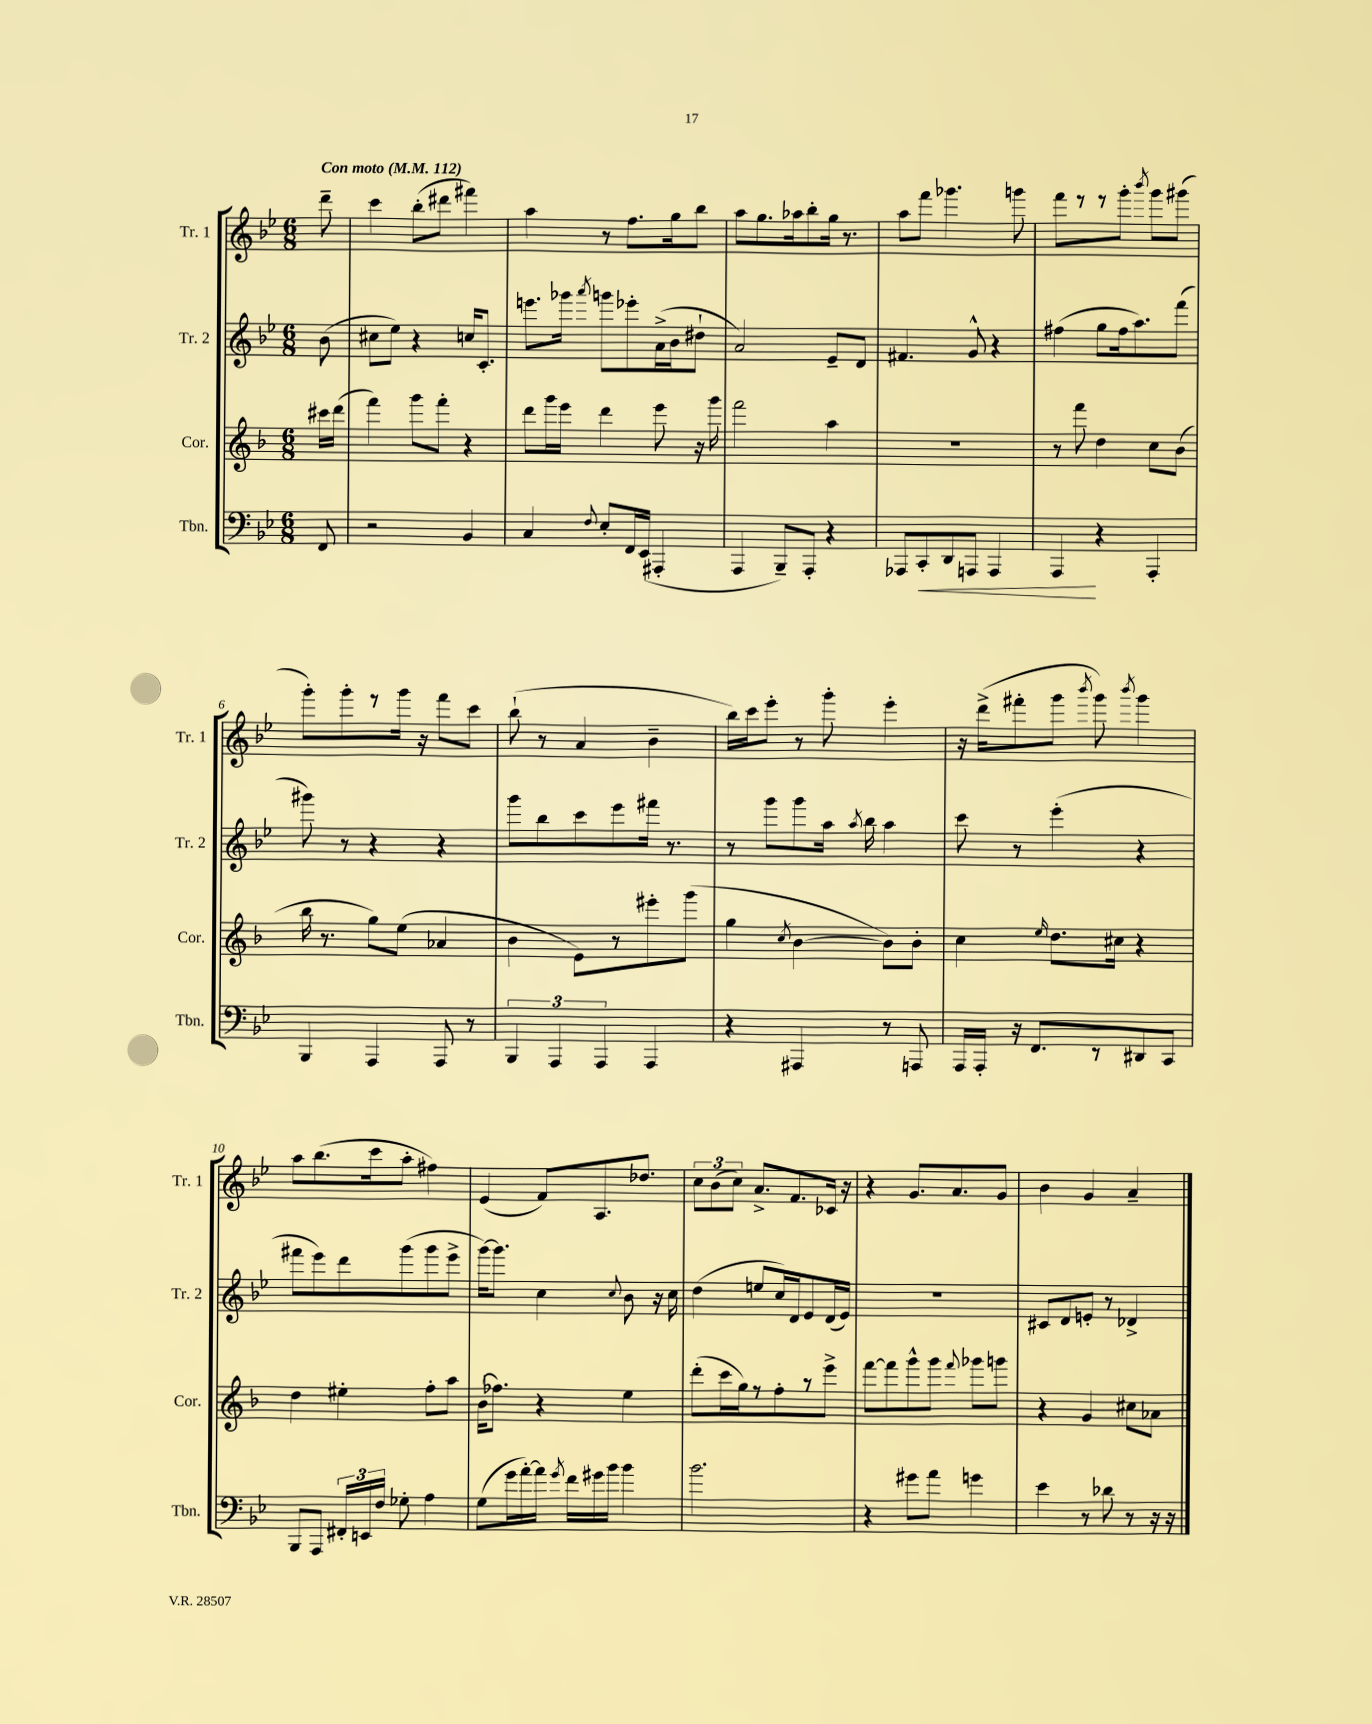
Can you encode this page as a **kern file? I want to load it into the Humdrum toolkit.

**kern	**dynam	**kern	**kern	**kern
*part4	*part4	*part3	*part2	*part1
*staff4	*staff4	*staff3	*staff2	*staff1
*I"Tbn.	*	*I"Cor.	*I"Tr. 2	*I"Tr. 1
*I'Tbn.	*	*I'Cor.	*I'Tr. 2	*I'Tr. 1
*clefF4	*	*clefG2	*clefG2	*clefG2
*k[b-e-]	*	*k[b-]	*k[b-e-]	*k[b-e-]
*M6/8	*	*M6/8	*M6/8	*M6/8
*MM112	*	*MM112	*MM112	*MM112
=	=	=	=	=
!	!	!	!	!LO:TX:a:B:t=Con moto
8FF/	.	16ccc#X\LL	(8b-\	8ddd~\
.	.	(16ddd\JJ	.	.
=1	=1	=1	=1	=1
2r	.	4fff\)	8cc#X\L	4ccc\
.	.	.	8ee-\J)	.
.	.	8ggg\L	4r	(8bb-'\L
.	.	8fff'\J	.	8ddd#X\J
4BB-/	.	4r	16ccn/KL	4fff#X\)
.	.	.	8.c'/J	.
=2	=2	=2	=2	=2
4C/	.	8ddd\L	8.eeen\L	4aa\
.	.	16ggg\L	.	.
.	.	16eee\JJ	16ggg-X\Jk	.
8qqF/	.	.	8qaaa/	.
8E-'/L	.	4ddd\	8gggn\L	8r
16FF/L	.	.	8eee-X'\	8.ff\L
(16EE-/JJ	.	.	.	.
4AAA#X'/	.	8eee\	(16a^\L	.
.	.	.	16b-\J	16gg\k
.	.	16r	8dd#X`\J	8bb-\J
.	.	16ggg\	.	.
=3	=3	=3	=3	=3
4AAA/	.	2fff\	2a/)	8aa\L
.	.	.	.	8.gg\
8BBB-~/L)	.	.	.	.
.	.	.	.	16aa-X\k
8AAA'/J	.	.	.	8bb-'\
4r	.	4aa\	8e-~/L	16gg\Jk
.	.	.	.	8.r
.	.	.	8d/J	.
=4	=4	=4	=4	=4
8AAA-X/L	.	2.r	4.f#X/	8aa\L
!	!LO:HP:b	!	!	!
8CC'/	<	.	.	8fff\J
8DD/	.	.	.	4.ggg-X\
8AAAn/J	.	.	8g^^/	.
4AAA/	.	.	4r	.
.	.	.	.	8gggn\
=5	=5	=5	=5	=5
4AAA/	.	8r	(4ff#X\	8fff\L
.	.	8fff\	.	8r
4r	[	4dd\	8gg\L	8r
.	.	.	16ff#\k	8ggg'\J
.	.	.	8.aa\)	.
.	.	.	.	8qbbb-/
4AAA'/	.	8cc\L	.	8ggg\L
.	.	(8b-\J	(8fff\J	(8ggg#X\J
!!LO:LB:g=z
=6	=6	=6	=6	=6
4BBB-/	.	16bb-\	8ggg#X\)	8ggg'\L)
.	.	8.r	.	.
.	.	.	8r	8ggg'\
4AAA/	.	8gg\L)	4r	8r
.	.	(8ee\J	.	16ggg\Jk
.	.	.	.	16r
8AAA/	.	4a-X/	4r	8fff\L
8r	.	.	.	8ccc\J
=7	=7	=7	=7	=7
6BBB-/	.	4b-\	8ggg\L	(8bb-`\
.	.	.	8bb-\	8r
6AAA/	.	.	.	.
.	.	8e\L)	8ccc\	4a/
6AAA/	.	.	.	.
.	.	8r	8eee-\	.
4AAA/	.	8eee#X'\	16fff#X\Jk	4b-~\
.	.	.	8.r	.
.	.	(8ggg\J	.	.
=8	=8	=8	=8	=8
4r	.	4gg\	8r	16bb-\LL)
.	.	.	.	16ccc\J
.	.	.	8ggg\L	8eee-'\J
.	.	8qcc/	.	.
4AAA#X/	.	[4b-\	8ggg\	8r
.	.	.	16aa\Jk	8ggg'\
.	.	.	8qaa/	.
.	.	.	16bb-\	.
8r	.	8b-\L])	4aa\	4eee-'\
8AAAn/	.	8b-'\J	.	.
=9	=9	=9	=9	=9
16AAA/LL	.	4cc\	8ccc\	16r
16AAA'/JJ	.	.	.	(16ddd^\KL
16r	.	.	8r	8fff#X'\
8.FF/L	.	.	.	.
.	.	16qqee/	.	.
.	.	8.dd\L	(4eee-'\	8ggg\J
.	.	.	.	8qbbb-/
8r	.	.	.	8ggg\)
.	.	16cc#X\Jk	.	.
.	.	.	.	8qbbb-/
8DD#X/	.	4r	4r	4ggg\
8CC/J	.	.	.	.
!!LO:LB:g=z
=10	=10	=10	=10	=10
8BBB-/L	.	4dd\	8fff#X\L	8aa\L
8AAA/J	.	.	8eee-\)	(8.bb-\
24FF#X'/LL	.	4ee#X'\	8ddd\	.
24EEn/	.	.	.	.
.	.	.	.	16ccc\k
24F/JJ	.	.	.	.
8G-X'\	.	.	(8ggg\	8aa'\J
4A\	.	8ff'\L	8ggg\	4ff#X\)
.	.	8aa\J	8eee-^\J	.
=11	=11	=11	=11	=11
(8G\L	.	(16b-\KL	[16ggg\KL)	(4e-/
.	.	8.ff-X\J)	8.ggg\J]	.
16g\L	.	.	.	.
[16a'\)	.	.	.	.
16a\JJ]	.	4r	4cc\	8f/L)
8qg/	.	.	.	.
16f\LL	.	.	.	.
16g#X\	.	.	.	8.A/
16b-\JJ	.	.	.	.
.	.	.	8qqcc/	.
4b-\	.	4ee\	8b-\	.
.	.	.	.	8.dd-X/J
.	.	.	16r	.
.	.	.	16cc\	.
=12	=12	=12	=12	=12
2.b-\	.	(8ddd'\L	(4dd\	12cc\L
.	.	.	.	(12b-\
.	.	16ccc\L	.	.
.	.	.	.	12cc\J)
.	.	16gg\J)	.	.
.	.	8r	8een/L	8.a^/L
.	.	8ff'\	16cc/L)	.
.	.	.	16d/J	8.f/
.	.	8r	8e-/	.
.	.	8eee^\J	(16d/L	16c-X/Jk
.	.	.	16e-/JJ)	16r
=13	=13	=13	=13	=13
4r	.	[8fff\L	2.r	4r
.	.	8fff\]	.	.
8g#X\L	.	8ggg^^\	.	8.g/L
8a\J	.	8ggg\J	.	.
.	.	.	.	8.a/
.	.	8qqfff/	.	.
4gn\	.	8ggg-X\L	.	.
.	.	8gggn\J	.	8g/J
=14	=14	=14	=14	=14
4e-\	.	4r	8c#X/L	4b-\
.	.	.	8d/	.
8r	.	4g/	8en'/J	4g/
8d-X\	.	.	8r	.
8r	.	8cc#X\L	4d-X^/	4a~/
16r	.	8a-X\J	.	.
16r	.	.	.	.
==	==	==	==	==
*-	*-	*-	*-	*-
